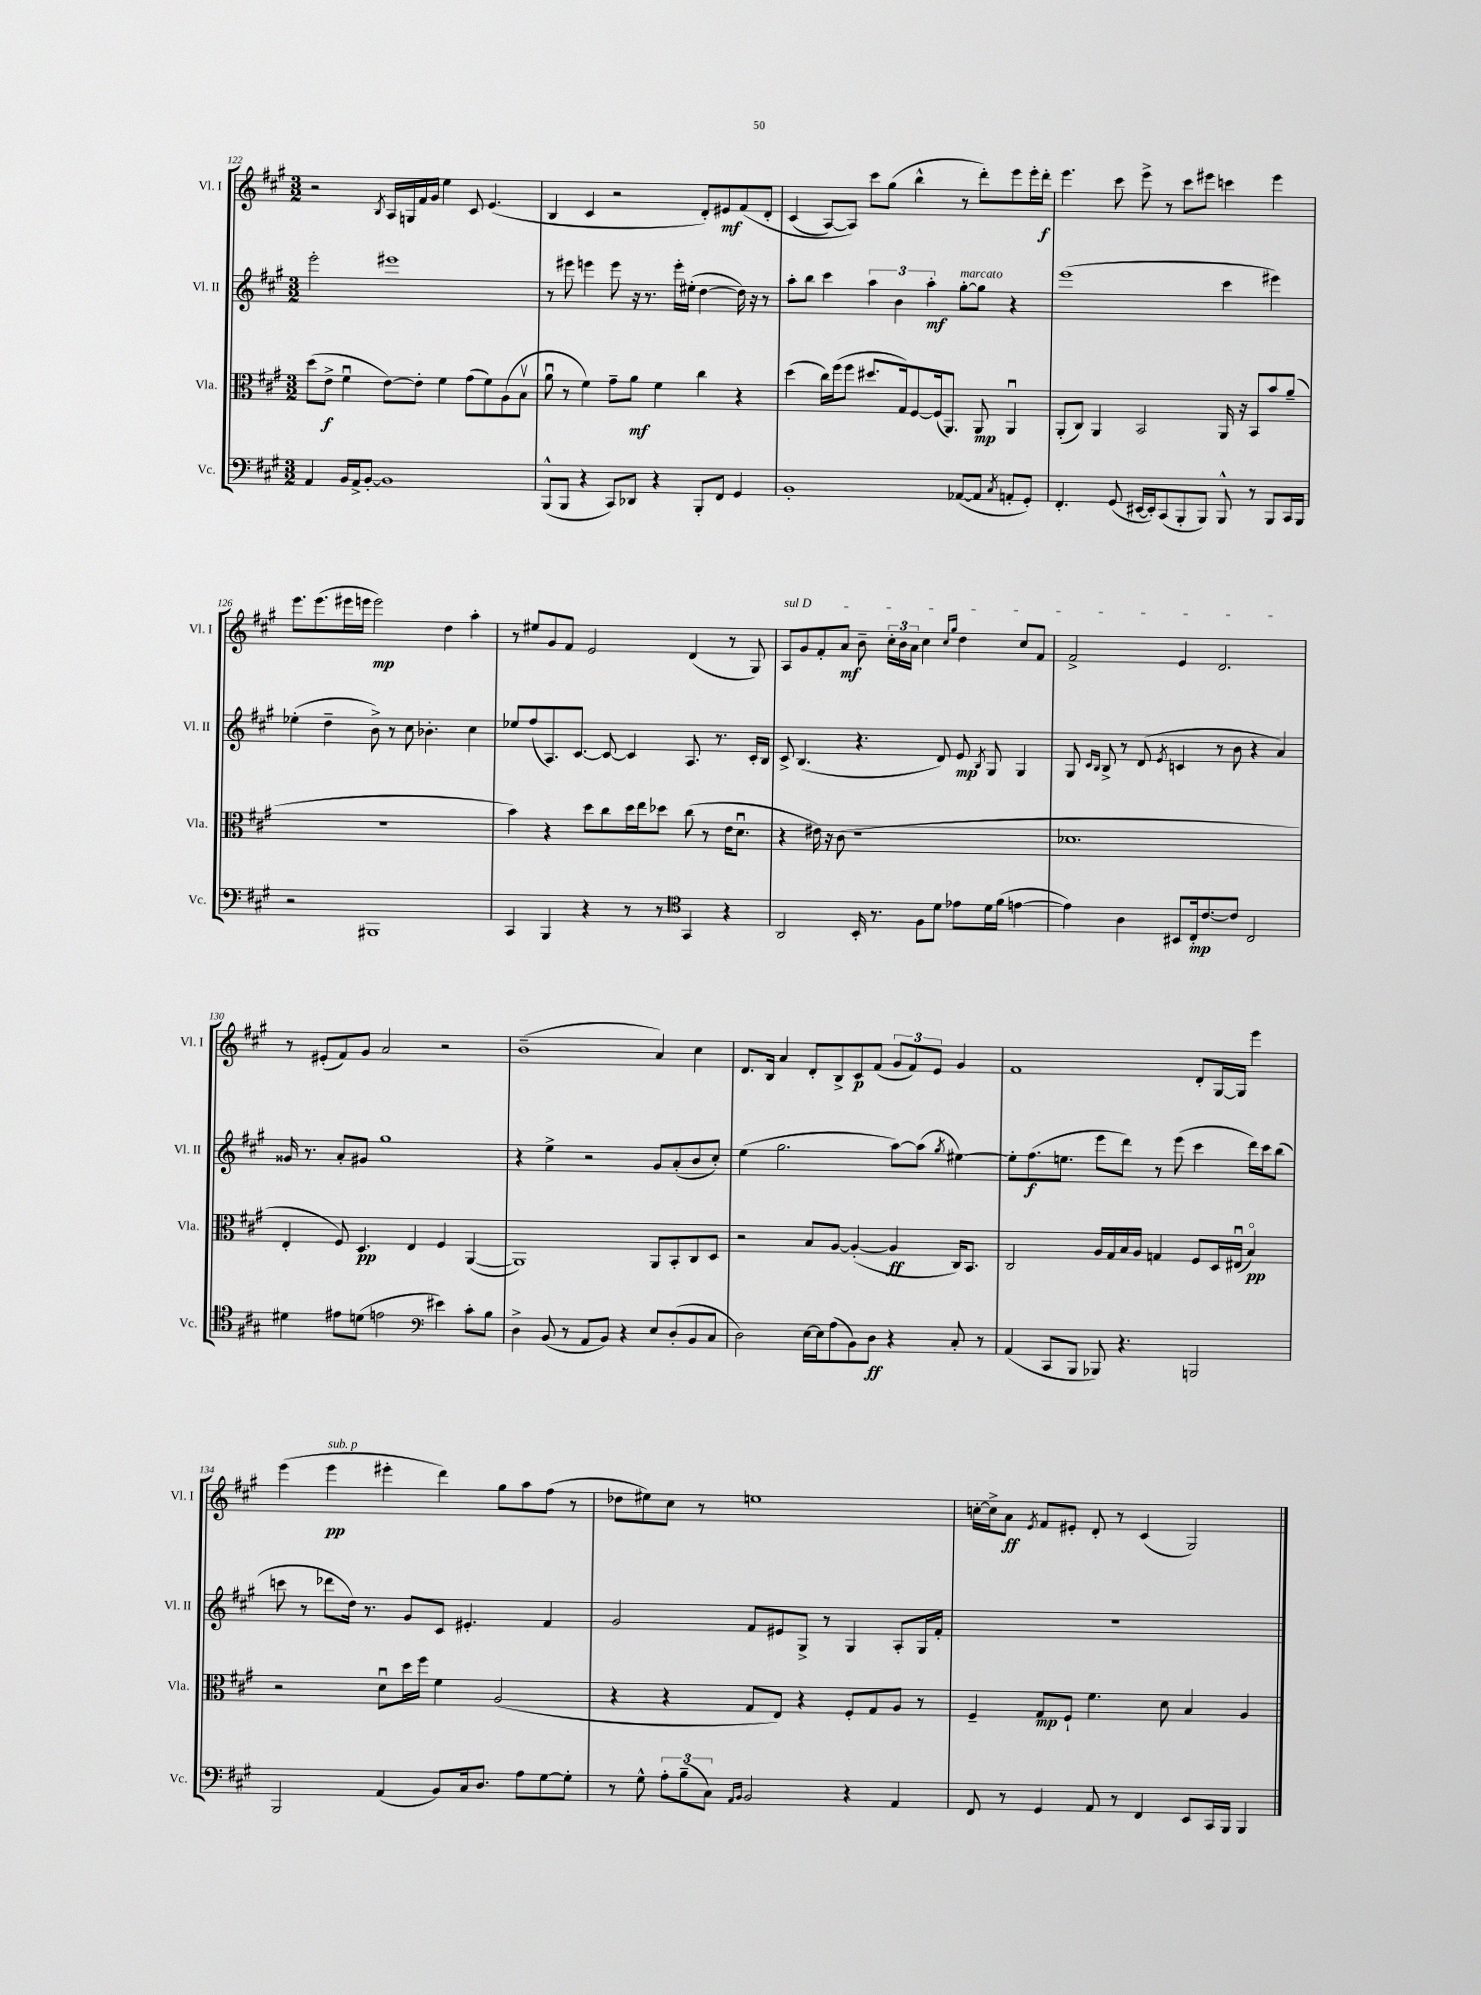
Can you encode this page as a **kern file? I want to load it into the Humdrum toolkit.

**kern	**kern	**kern	**kern
*staff4	*staff3	*staff2	*staff1
*clefF4	*clefC3	*clefG2	*clefG2
*k[f#c#g#]	*k[f#c#g#]	*k[f#c#g#]	*k[f#c#g#]
*M3/2	*M3/2	*M3/2	*M3/2
4AA	(8dd	2eee'	2r
.	8e^	.	.
16BB	4f#u	.	.
16AA^	.	.	.
[8BB'	.	.	.
.	.	.	8qB
1BB]	[8e)	1eee#	16A
.	.	.	16G
.	8e']	.	16f#
.	.	.	16g#
.	4f#	.	4ee
.	(8g#	.	8c#
.	8f#)	.	(4.e
.	(8A	.	.
.	8Bv	.	.
=	=	=	=
(8BBB^^	8au	8r	4B
8BBB	8r	8eee#	.
4r	4f#)	4eee	4c#
8CC#)	8g#~	8eee	2r
8DD-	8a	16r	.
.	.	8.r	.
4r	4f#	.	.
.	.	16eee'	.
.	.	(16ee#'	.
8BBB'	4cc#	[4dd	8d')
8FF#	.	.	8e#
4GG#	4r	16dd])	&(8f#
.	.	16r	.
.	.	8r	8d'
=	=	=	=
1BB'	(4dd	8aa'	(4c#
.	.	8bb	.
.	16cc#)	4ccc#	[8A)
.	(16ff#	.	.
.	8ff#	.	8A]&)
.	8.dd#	6aa	8ccc#
.	.	.	(8gg#
.	.	6b	.
.	16G#)	.	.
.	[8F#	.	4bb^^
.	.	6aa'	.
.	(16F#]	.	.
.	8.AA)	.	.
([8AA-	.	[8gg#'	8r
8AA-]	8AA	8gg#]	8ddd')
8qC#	.	.	.
8AA'	4AAu	4r	8eee
8GG#')	.	.	16eee'
.	.	.	16ddd'
=	=	=	=
4.FF#'	(8AA'	(1eee	4.eee
.	8C#)	.	.
.	4AA	.	.
(8GG#	.	.	8ccc#
[16EE#	2BB	.	8eee^
16EE#'])	.	.	.
(8CC#	.	.	8r
8BBB'	.	.	8ccc#
8BBB)	.	.	8eee#
8BBB^^	16AA	4ccc#	4ccc
.	16r	.	.
8r	8BB	.	.
8BBB	8b	4eee#)	4eee#
16CC#	(8a~	.	.
16BBB	.	.	.
=	=	=	=
2r	1.r	(4ee-'	8.eee
.	.	.	(8.eee
.	.	4dd~	.
.	.	.	16eee#
.	.	.	16eee
1BBB#	.	8b^)	2eee)
.	.	8r	.
.	.	8cc#	.
.	.	4.b-'	.
.	.	.	4dd
.	.	4cc#	4aa'
=	=	=	=
4CC#	4b)	8ee-	8r
.	.	(8ff#	8ee#
4BBB	4r	8.A)	8g#
.	.	.	8f#
.	.	[8.c#	.
4r	8dd	.	2e
.	8cc#	8c#_	.
8r	16dd	4c#]	.
.	16ee	.	.
8r	8dd-	.	.
*clefC4	*	*	*
4GG#	(8cc#	8.A	(4d
.	8r	.	.
.	.	8.r	.
4r	16e	.	8r
.	8.du	.	.
.	.	16c#'	8G#)
.	.	16B	.
=	=	=	=
2AA	4r	8c#^	8A
.	.	(4.B	8g#
.	16e#)	.	8f#'
.	16r	.	.
.	(8c#	.	8a
16BB'	1r	4.r	8b~
8.r	.	.	.
.	.	.	24cc#'
.	.	.	24b
.	.	.	24a
8F#	.	.	4cc#
8d	.	8d)	.
.	.	.	16qqcc#
.	.	.	16qqgg#
8e-	.	8e	4dd
.	.	8qB	.
16d	.	8G#	.
(16f#	.	.	.
[4e	.	4G#	8cc#
.	.	.	8f#
=	=	=	=
4e])	1.d-	8G#	2f#^
.	.	16qqc#	.
.	.	16qqB	.
.	.	8B^	.
4A	.	8r	.
.	.	(8d	.
.	.	8qe	.
8BB#	.	4c	4e
16C#'	.	.	.
[8.c#	.	.	.
.	.	8r	2.d
8c#]	.	8b	.
2C#	.	4r	.
.	.	4a)	.
=	=	=	=
4d#	4E'	16g##	8r
.	.	8.r	.
.	.	.	(8e#'
8e#	8F#)	8a'	8f#)
(8d	4.D	8g#	8g#
2e	.	1gg#	2a
.	4E	.	.
*clefF4	*	*	*
4e#)	4F#	.	2r
8c#'	([4AA	.	.
8B	.	.	.
=	=	=	=
4D^	1AA])	4r	(1b~
(8BB	.	4ee^	.
8r	.	.	.
8AA	.	2r	.
8BB)	.	.	.
4r	.	.	.
8E	8AA	8g#	4a)
(8D'	8BB'	(8a'	.
8BB	8C#	8b	4cc#
8C#	8D	8cc#')	.
=	=	=	=
2D)	2r	(4ee	8.d
.	.	.	16B
.	.	2.gg#	4a
[16E	8B	.	8d'
16E]	.	.	.
(8A	[8A	.	8B^
8BB)	(4A'_	.	8c#
8D	.	.	(8f#
4r	4A]	[8aa)	12g#
.	.	.	12f#)
.	.	(8aa]	.
.	.	.	12e
.	.	8qgg#	.
8C#'	16C#)	[4ee#)	4g#
.	8.BB	.	.
8r	.	.	.
=	=	=	=
(4AA	2C#	8ee#']	1f#
.	.	(8.ff#	.
8CC#	.	.	.
.	.	8.ee	.
8BBB	.	.	.
8BBB-)	16A	8eee	.
.	16G#	.	.
4.r	16B	8ddd)	.
.	16A	.	.
.	4G	8r	.
.	.	(8eee	.
2BBB	8F#	4ccc#	8d'
.	16D	.	[16G#
.	(16E#u	.	16G#]
.	4Bo)	16ddd)	4eee
.	.	16ccc#	.
.	.	(8bb	.
=	=	=	=
2BBB	2r	8ccc	(4eee
.	.	8r	.
.	.	8ddd-	4eee
.	.	16dd)	.
.	.	8.r	.
(4AA	8du	.	4eee#'
.	16dd	8g#	.
.	16ff#	.	.
8BB)	4f#	8c#	4ddd)
16C#	.	4.e#'	.
8.D	.	.	.
.	(2A	.	8gg#
8A	.	.	8aa
[8G#	.	4f#	(8ff#
8G#']	.	.	8r
=	=	=	=
8r	4r	2g#	8dd-
8G#^^	.	.	8ee#)
12A'	4r	.	8cc#
(12B~	.	.	.
.	.	.	8r
12C#)	.	.	.
16qqAA	.	.	.
16qqBB	.	.	.
2BB	8G#	8f#	1ee
.	8E)	8e#	.
.	4r	8G#^	.
.	.	8r	.
4r	8F#'	4G#	.
.	8G#	.	.
4AA	8A	8A'	.
.	8r	16G#	.
.	.	16f#'	.
=	=	=	=
8FF#	4F#~	1.r	[16cc'
.	.	.	16cc^]
8r	.	.	8a
.	.	.	8qe
4GG#	8G#	.	8f#
.	8F#`	.	8e#'
8AA	4.f#	.	8d'
8r	.	.	8r
4FF#	.	.	(4c#
.	8d	.	.
8EE	4B	.	2G#)
16CC#	.	.	.
16BBB	.	.	.
4BBB	4A	.	.
==	==	==	==
*-	*-	*-	*-
